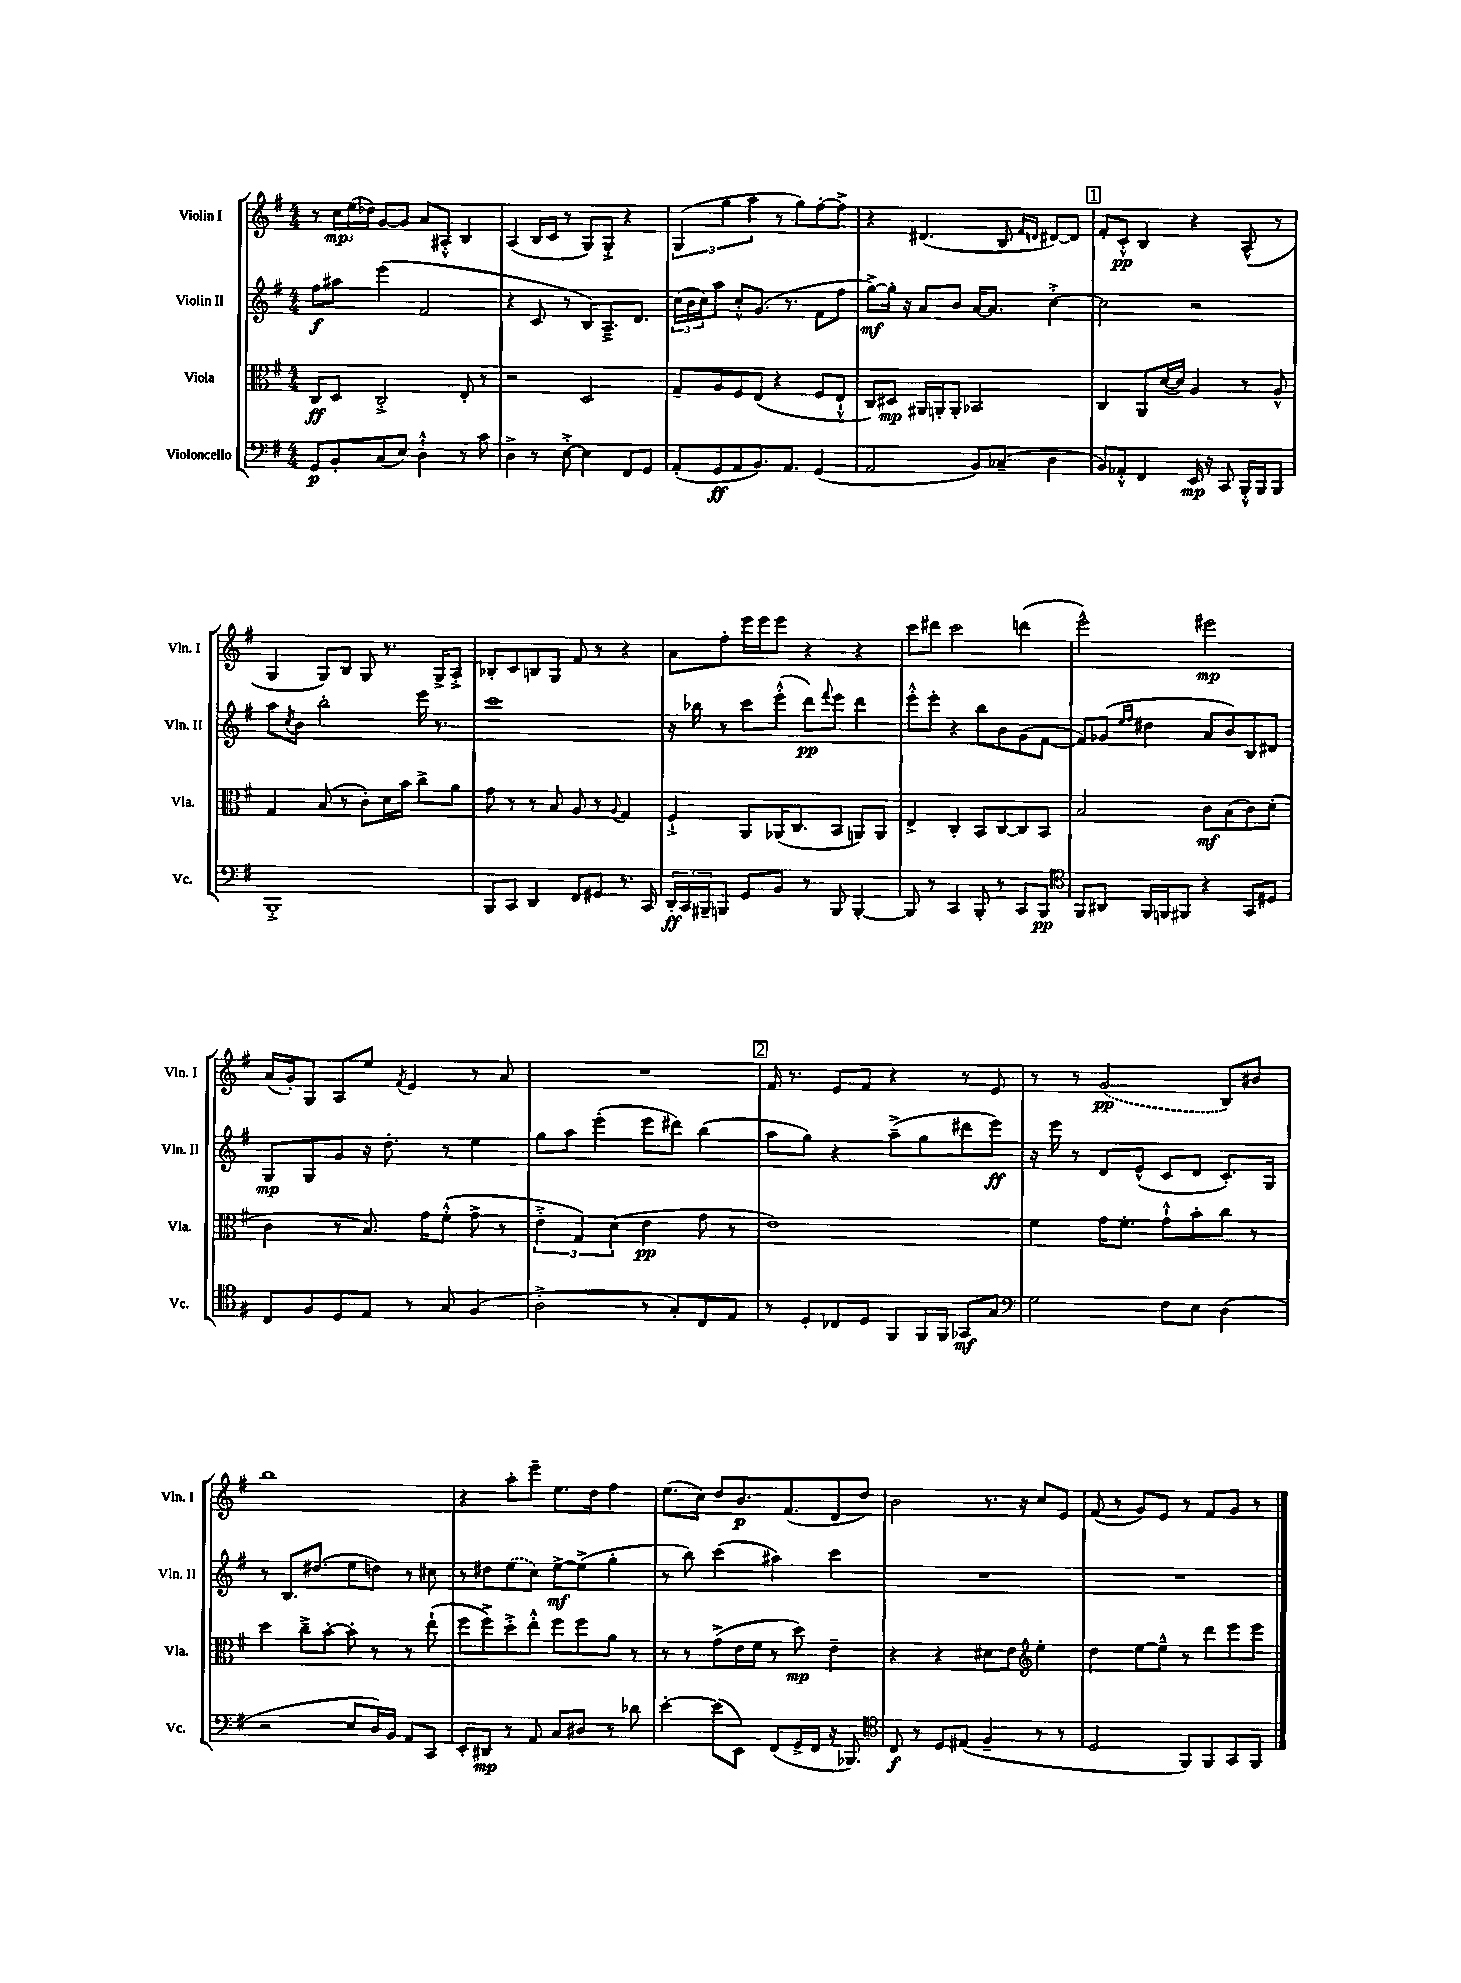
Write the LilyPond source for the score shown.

<<
\new StaffGroup <<
\new Staff = "s0" \with { instrumentName = "Violin I" shortInstrumentName = "Vln. I" } {
    \clef treble \key g \major \numericTimeSignature \time 4/4
    r8 \tuplet 3/2 { c''16\mp e''16( des''16) } g'8~ g'8 a'8 ais8-.-^ b4 |
    a4( b16 c'16 r8 g8) g8-.-> r4 |
    \tuplet 3/2 { g4( g''4 a''4 } r8 g''8) fis''8~-. fis''8-> |
    r4 dis'4.( b8 \grace { fis'16 d'16 } dis'8~) dis'8 |
    \mark \markup { \box "1" } fis'8-. c'8-.-^\pp b4 r4 a8-^( r8 |
    g4 g8) b8 g8 r8. g16-> a8-.-> |
    bes8-. c'8 b8 g8 fis'8 r8 r4 |
    a'8 fis''8-. e'''16 e'''16 e'''8 r4 r4 |
    c'''8 dis'''8 c'''2 d'''4( |
    e'''2-^) eis'''2\mp |
    a'16( g'16-.) g8 a8 e''8 \acciaccatura { fis'8 } e'4 r8 a'8 |
    R1 |
    \mark \markup { \box "2" } fis'16 r8. e'8 fis'8 r4 r8 e'8 |
    r8 r8 \once \slurDashed g'2\pp( b8) bis'8 |
    b''1 |
    r4 a''8-. e'''8-- e''8. d''16 fis''4 |
    e''8.( c''16) d''8 b'8.\p fis'8.( d'8 d''8) |
    b'2 r8. r16 c''8 e'8 |
    fis'8( r8 g'8) e'8 r8 fis'8 g'8 r8 \bar "|." |
}
\new Staff = "s1" \with { instrumentName = "Violin II" shortInstrumentName = "Vln. II" } {
    \clef treble \key g \major \numericTimeSignature \time 4/4
    fis''8\f ais''8 e'''4( fis'2 |
    r4 c'8 r8 b8) a8.---> d'8. |
    \tuplet 3/2 { c''16( b'16 c''16) } a''8 c''8-.-^ g'8.( r8. fis'8 fis''8 |
    g''8~->\mf) g''16-. r16 a'8 b'8 a'16~ a'8. c''4~-.-> |
    \mark \markup { \box "1" } c''2 r2 |
    a''8 \acciaccatura { c''8 } b'8 b''2-. e'''16 r8. |
    c'''1 |
    r16 bes''16 r8 c'''8 e'''8-.-^( d'''8\pp) \appoggiatura { fis'''8 } e'''8 d'''4 |
    e'''8-.-^ e'''8-. r4 b''8 b'8 g'8( fis'8~ |
    fis'8) ges'8( \grace { e''16 fis''16 } dis''4 a'8 b'8) b8 dis'8 |
    g8\mp g8 g'8 r16 d''8.-. r8 e''4 |
    g''8 a''8 e'''4-.( e'''8 dis'''8) b''4( |
    \mark \markup { \box "2" } a''8 g''8) r4 a''8--->( g''8 dis'''8 e'''8\ff) |
    r16 e'''16 r8 d'8 e'8-^( c'8 d'8 c'8.-.) g16 |
    r8 b8. dis''8.( e''8 d''8) r8 cis''8 |
    r8 dis''8 \once \slurDashed e''8( c''8) e''8~->\mf e''8->( g''4-. |
    r8 b''8) c'''4( ais''4) c'''4 |
    R1 |
    R1 \bar "|." |
}
\new Staff = "s2" \with { instrumentName = "Viola" shortInstrumentName = "Vla." } {
    \clef alto \key g \major \numericTimeSignature \time 4/4
    c8\ff d8 c2-.-> e8-. r8 |
    r2 d2 |
    g8-- a8 fis8 e8( r4 fis8 e8-!-^ |
    c8) dis8\mp ais,16 a,16-. a,8-. bes,2 |
    \mark \markup { \box "1" } c4 a,8 d'16~( d'16) a4 r8 a8-^ |
    g4 b8( r8 c'8-.) d'16 b'16 c''8-> a'8 |
    g'8 r8 r8 b8 a8 r8 \appoggiatura { a8 } g4 |
    fis4-!-> a,8 aes,16( c8. b,8 a,8) a,8 |
    e4-> c4-. b,8 c8~ c8 b,8 |
    b2 c'8\mf b8( c'8) d'8-.( |
    c'4 r8 b8.) g'16 fis'8-.-^( g'8-> r8 |
    \tuplet 3/2 { e'4-.-> g4) d'4( } e'4\pp g'8 r8 |
    \mark \markup { \box "2" } e'1) |
    fis'4 g'16 fis'8.-. g'8-!-^ b'8-. c''8 r8 |
    d''4 c''8---> b'8~-. b'8-. r8 r8 e''8-!( |
    fis''8 fis''8->) d''8-.-> e''8-.-^ fis''8 fis''8 a'8 r8 |
    r8 r8 g'8->( e'16 fis'16 r8 d''8\mp) e'4-- |
    r4 r4 dis'8 e'8 \clef treble e''4-. |
    d''4 e''8~ e''8---^ r8 d'''8 e'''8 e'''8 \bar "|." |
}
\new Staff = "s3" \with { instrumentName = "Violoncello" shortInstrumentName = "Vc." } {
    \clef bass \key g \major \numericTimeSignature \time 4/4
    g,8\p b,8-. c8( e8) d4-!-^ r8 c'8 |
    d4-> r8 e8~-.-> e4 fis,8 g,8 |
    a,8-.( g,8\ff a,8 b,8.) a,8. g,4( |
    a,2 b,8) ces8--( d4 |
    \mark \markup { \box "1" } b,8) aes,8-.-^ fis,4 e,16\mp r16 c,8 b,,16-.-^ b,,16 b,,8 |
    b,,1-.-> |
    b,,8 c,8 d,4 fis,8 gis,8 r8. c,16 |
    \tuplet 3/2 { d,16-.\ff c,16 bis,,16-- } b,,8 g,8 b,8 r8 b,,8 b,,4~-. |
    b,,8 r8 c,4 b,,8-. r8 c,8 b,,8\pp |
    \clef tenor fis,8 ais,8 fis,16 f,16 fis,8 r4 g,8 dis8 |
    c8 fis8 d8 e8 r8 g8 fis4( |
    a2-.-> r8 g8-.) c8 e8 |
    \mark \markup { \box "2" } r8 d8-. ces8 d8 fis,8 fis,16 fis,16 ges,8\mf g8 |
    \clef bass g2 fis8 e8 d4( |
    r2 e8 d16) b,16 a,8 c,8 |
    e,8-. dis,8\mp r8 a,8 c8 dis8 r8 des'8 |
    e'4~-. e'8( e,8) fis,8( g,16-> fis,16 r16 bes,,8.) |
    \clef tenor c8\f r8 d8 eis8( fis4-- r8 r8 |
    d2 fis,8) fis,8 g,8 fis,8 \bar "|." |
}
>>
>>
\layout { \context { \Score \remove "Bar_number_engraver" } }
